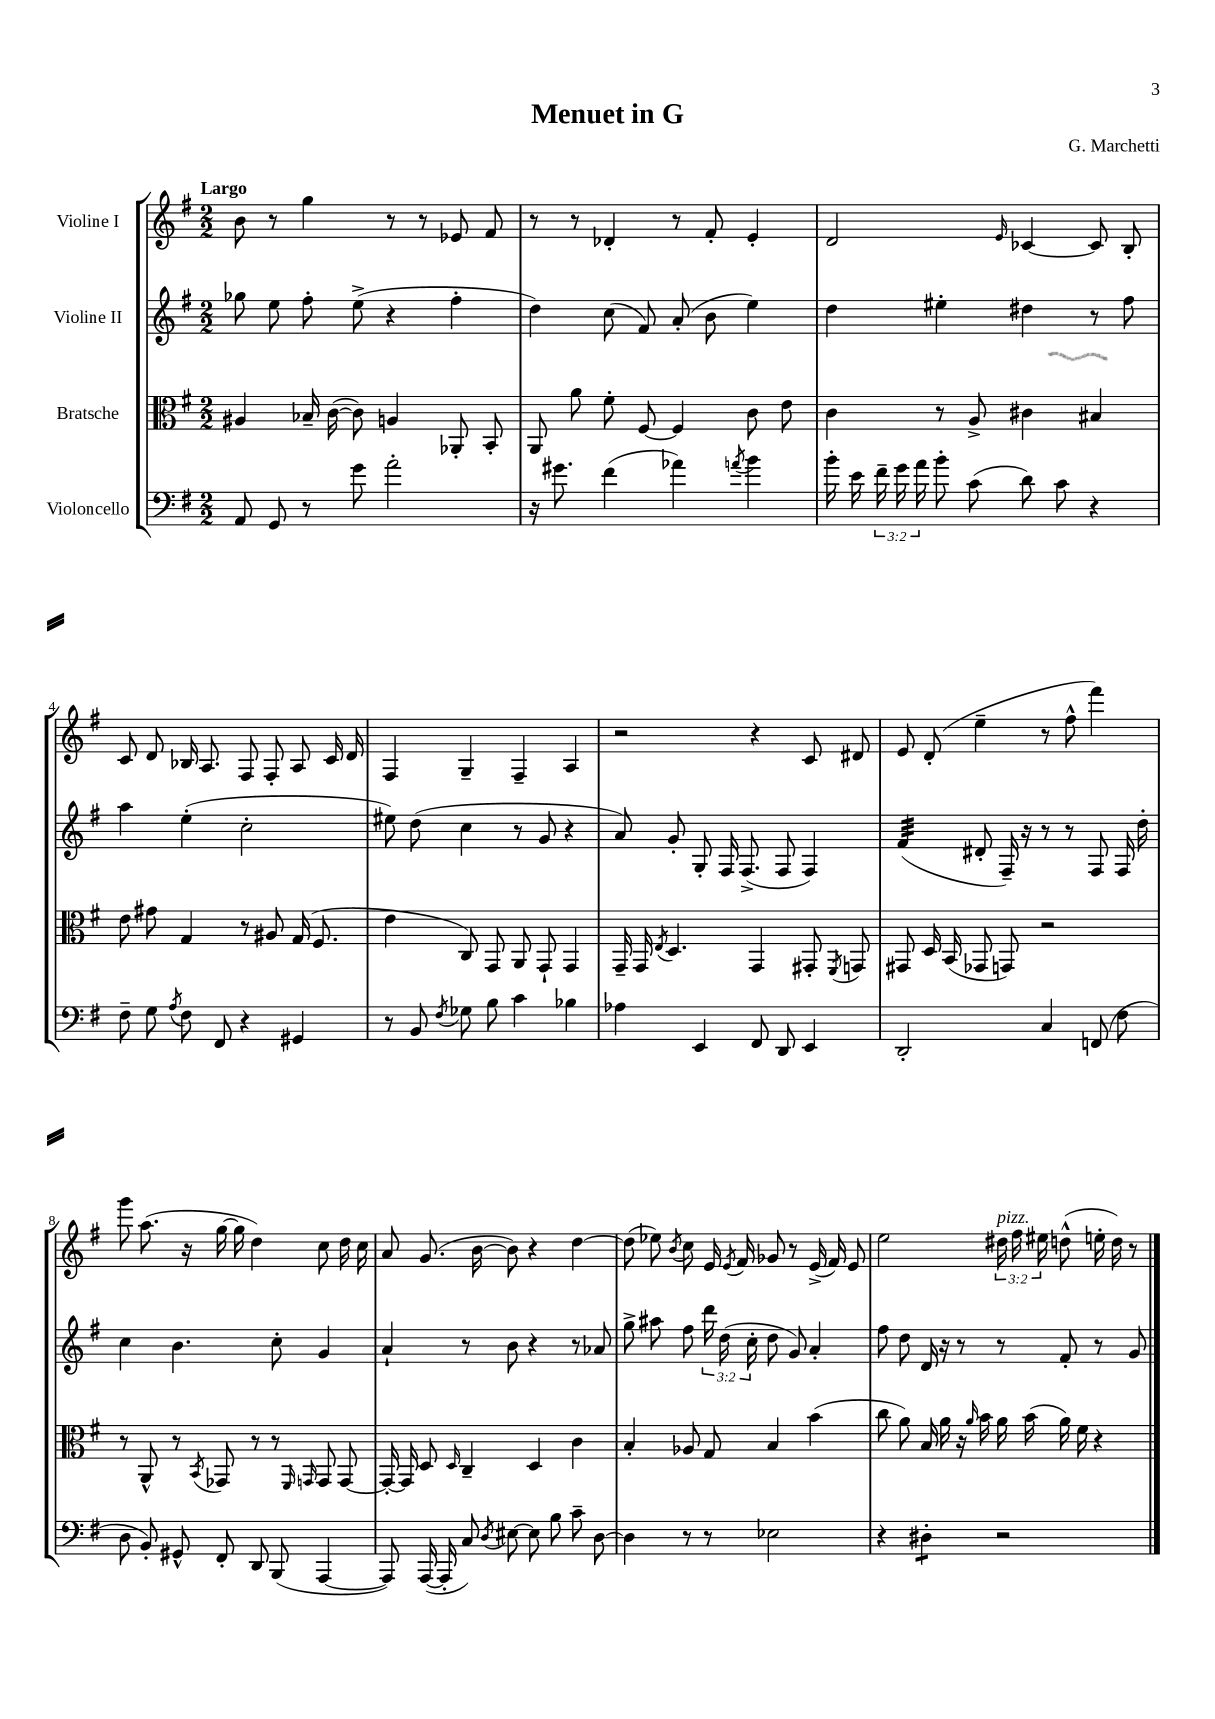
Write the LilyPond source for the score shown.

\header { title = "Menuet in G" composer = "G. Marchetti" }
<<
\new StaffGroup <<
\new Staff = "s0" \with { instrumentName = "Violine I" } {
    \clef treble \key g \major \numericTimeSignature \time 2/2 \override Staff.TupletNumber.text = #tuplet-number::calc-fraction-text \tempo "Largo"
    \autoBeamOff b'8 r8 g''4 r8 r8 ees'8 fis'8 |
    r8 r8 des'4-. r8 fis'8-. e'4-. |
    d'2 \grace { e'16 } ces'4~ ces'8 b8-. |
    c'8 d'8 bes16 a8. fis8 fis8-. a8 c'16 d'16 |
    fis4 g4-- fis4-- a4 |
    r2 r4 c'8 dis'8 |
    e'8 d'8-.( e''4-- r8 fis''8-^ fis'''4) |
    g'''8 a''8.( r16 g''16~ g''16 d''4) c''8 d''16 c''16 |
    a'8 g'8.( b'16~ b'8) r4 d''4~ |
    d''8( ees''8) \acciaccatura { b'8 } c''8 e'16 \acciaccatura { e'8 } fis'16 ges'8 r8 e'16->( fis'16) e'8 |
    e''2 \tuplet 3/2 { dis''16^\markup { \italic "pizz." } fis''16 eis''16 } d''8-^( e''16-. d''16) r8 \bar "|." |
}
\new Staff = "s1" \with { instrumentName = "Violine II" } {
    \clef treble \key g \major \numericTimeSignature \time 2/2 \override Staff.TupletNumber.text = #tuplet-number::calc-fraction-text
    \autoBeamOff ges''8 e''8 fis''8-. e''8->( r4 fis''4-. |
    d''4) c''8( fis'8) a'8-.( b'8 e''4) |
    d''4 eis''4-. dis''4 r8 fis''8 |
    a''4 e''4-.( c''2-. |
    eis''8) d''8( c''4 r8 g'8 r4 |
    a'8) g'8-. g8-. fis16 fis8.->( fis8 fis4) |
    fis'4:32( dis'8-. fis16--) r16 r8 r8 fis8 fis16 d''16-. |
    c''4 b'4. c''8-. g'4 |
    a'4-! r8 b'8 r4 r8 aes'8 |
    g''8-> ais''8 fis''8 \tuplet 3/2 { d'''16 d''16( c''16-. } d''8 g'8) a'4-. |
    fis''8 d''8 d'16 r16 r8 r8 fis'8-. r8 g'8 \bar "|." |
}
\new Staff = "s2" \with { instrumentName = "Bratsche" } {
    \clef alto \key g \major \numericTimeSignature \time 2/2
    \autoBeamOff ais4 bes16-- c'16~( c'8) a4 aes,8-. b,8-. |
    a,8 a'8 fis'8-. fis8~ fis4 c'8 e'8 |
    c'4 r8 a8-> cis'4 bis4 |
    e'8 gis'8 g4 r8 ais8 g16( fis8. |
    e'4 c8) g,8 a,8 g,8-! g,4 |
    g,16-- g,16 \acciaccatura { e8 } d4. g,4 gis,8-. \acciaccatura { fis,8 } g,8 |
    gis,8 d16 b,16( ges,8 g,8) r2 |
    r8 a,8-^ r8 \acciaccatura { b,8 } ges,8 r8 r8 \grace { fis,16 g,16 } g,8 g,8~ |
    g,16~-. g,16 d8 \grace { d16 } c4-- d4 c'4 |
    b4-. aes8 g8 b4 b'4( |
    c''8 a'8) b16 a'16 r16 \grace { a'16 } b'16 a'16 b'16( a'16) fis'16 r4 \bar "|." |
}
\new Staff = "s3" \with { instrumentName = "Violoncello" } {
    \clef bass \key g \major \numericTimeSignature \time 2/2 \override Staff.TupletNumber.text = #tuplet-number::calc-fraction-text
    \autoBeamOff a,8 g,8 r8 g'8 a'2-. |
    r16 gis'8. fis'4( aes'4) \acciaccatura { a'8 } b'4 |
    b'16-. e'16 \tuplet 3/2 { fis'16-- g'16 a'16 } b'8-. c'8( d'8) c'8 r4 |
    fis8-- g8 \acciaccatura { a8 } fis8 fis,8 r4 gis,4 |
    r8 b,8 \acciaccatura { fis8 } ges8 b8 c'4 bes4 |
    aes4 e,4 fis,8 d,8 e,4 |
    d,2-. c4 f,8( fis8 |
    d8 b,8-.) gis,8-^ fis,8-. d,8 b,,8( a,,4~ |
    a,,8) a,,16~( a,,16-. c8) \acciaccatura { d8 } eis8~ eis8 b8 c'8-- d8~ |
    d4 r8 r8 ees2 |
    r4 dis4:8-. r2 \bar "|." |
}
>>
>>
